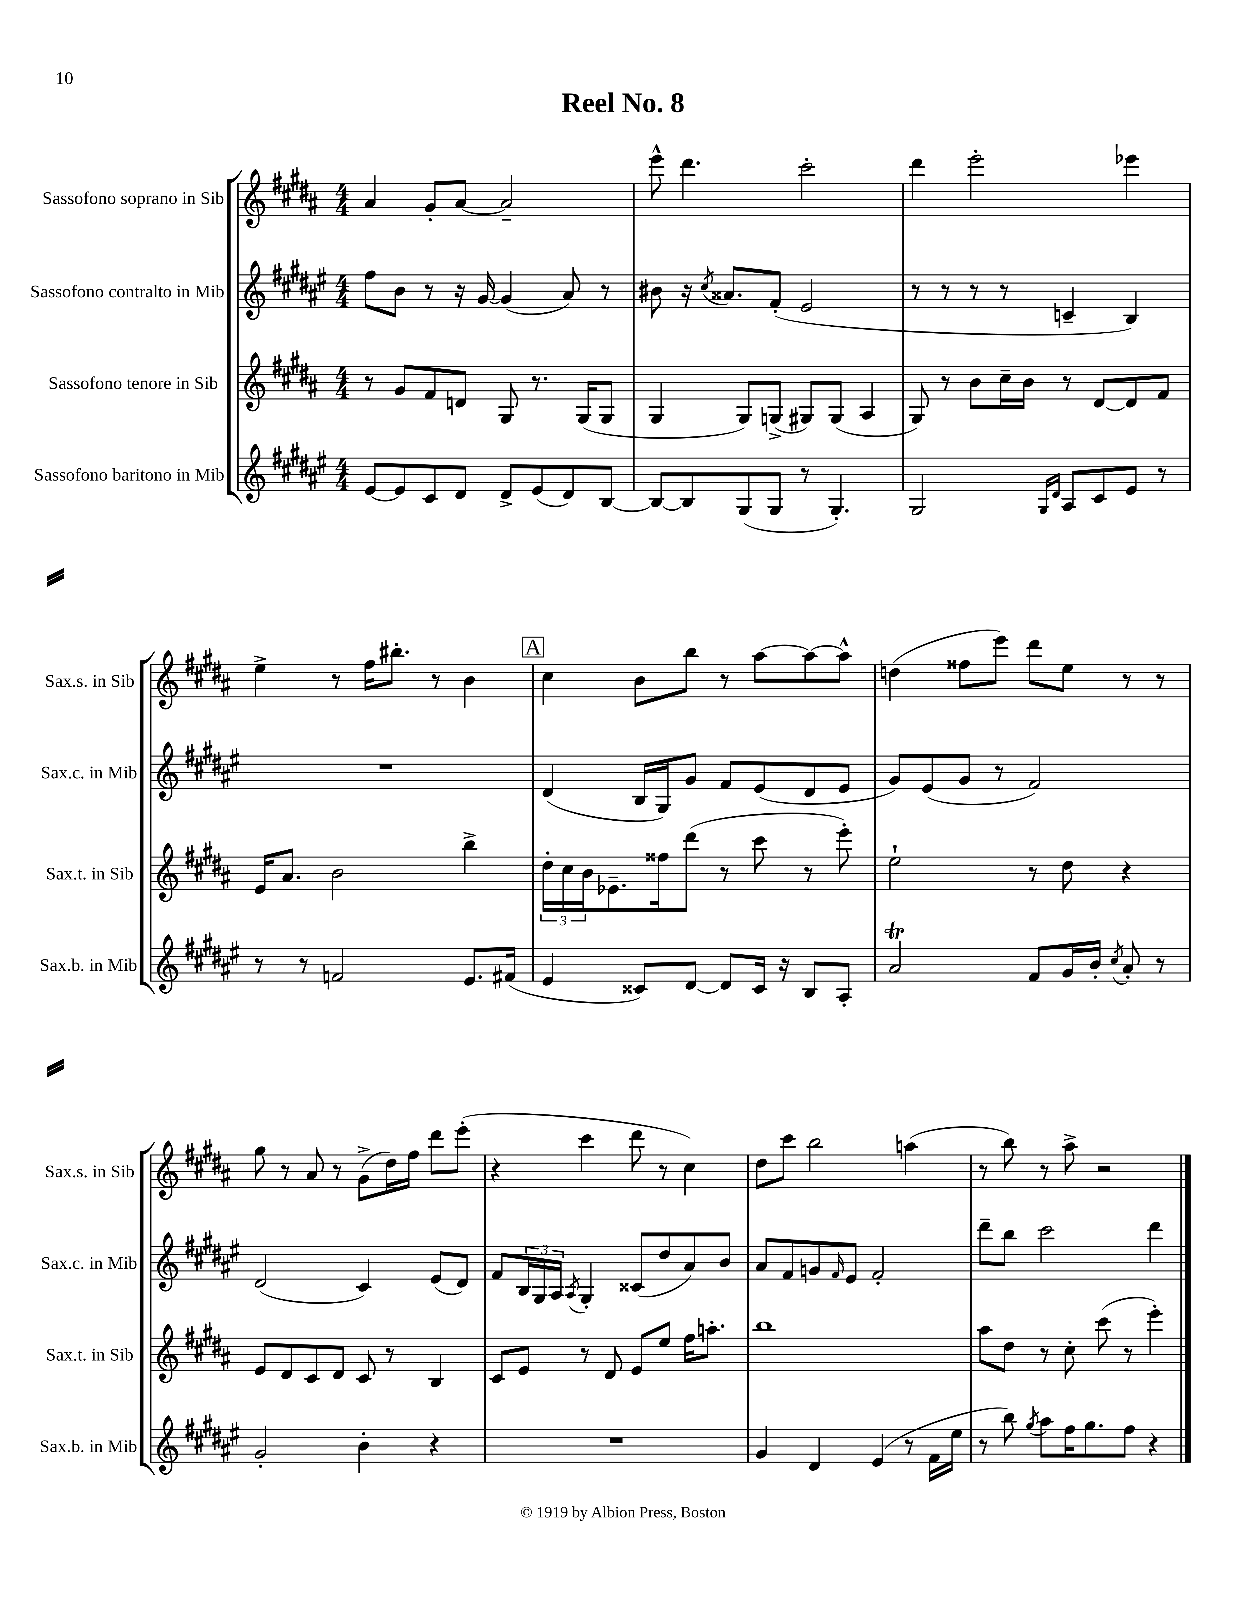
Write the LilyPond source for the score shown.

\header { title = "Reel No. 8" }
<<
\new StaffGroup <<
\new Staff = "s0" \with { instrumentName = "Sassofono soprano in Sib" shortInstrumentName = "Sax.s. in Sib" } {
    \clef treble \key b \major \numericTimeSignature \time 4/4
    ais'4 gis'8-. ais'8~ ais'2-- |
    e'''8-^ dis'''4. cis'''2-. |
    dis'''4 e'''2-. ees'''4 |
    e''4-> r8 fis''16 bis''8.-. r8 b'4 |
    \mark \markup { \box "A" } cis''4 b'8 b''8 r8 ais''8~ ais''8~ ais''8-^ |
    d''4( fisis''8 e'''8) dis'''8 e''8 r8 r8 |
    gis''8 r8 ais'8 r8 gis'8->( dis''16) fis''16 dis'''8 e'''8-.( |
    r4 cis'''4 dis'''8 r8 cis''4) |
    dis''8 cis'''8 b''2 a''4( |
    r8 b''8) r8 ais''8-> r2 \bar "|." |
}
\new Staff = "s1" \with { instrumentName = "Sassofono contralto in Mib" shortInstrumentName = "Sax.c. in Mib" } {
    \clef treble \key fis \major \numericTimeSignature \time 4/4
    fis''8 b'8 r8 r16 gis'16~ gis'4( ais'8) r8 |
    bis'8 r16 \acciaccatura { cis''8 } aisis'8. fis'8-.( eis'2 |
    r8 r8 r8 r8 c'4-- b4) |
    R1 |
    \mark \markup { \box "A" } dis'4( b16 gis16) gis'8 fis'8 eis'8( dis'8 eis'8 |
    gis'8) eis'8( gis'8 r8 fis'2) |
    dis'2( cis'4) eis'8( dis'8) |
    fis'8 \tuplet 3/2 { b16 gis16 ais16 } \acciaccatura { ais8 } gis4-. cisis'8( dis''8 ais'8) b'8 |
    ais'8 fis'8 g'8 \grace { fis'16 } eis'8 fis'2-. |
    dis'''8-- b''8 cis'''2 dis'''4 \bar "|." |
}
\new Staff = "s2" \with { instrumentName = "Sassofono tenore in Sib" shortInstrumentName = "Sax.t. in Sib" } {
    \clef treble \key b \major \numericTimeSignature \time 4/4
    r8 gis'8 fis'8 d'8 gis8 r8. gis16( gis8 |
    gis4 gis8) g8->( gis8) gis8( ais4 |
    gis8) r8 b'8 cis''16-- b'16 r8 dis'8~ dis'8 fis'8 |
    e'16 ais'8. b'2 b''4-> |
    \mark \markup { \box "A" } \tuplet 3/2 { dis''16-. cis''16 b'16 } ees'8.-- fisis''16 dis'''8( r8 cis'''8 r8 e'''8-.) |
    e''2-! r8 dis''8 r4 |
    e'8 dis'8 cis'8 dis'8 cis'8 r8 b4 |
    cis'8 e'8 r8 dis'8 e'8 e''8 fis''16 a''8.-. |
    b''1 |
    ais''8 dis''8 r8 cis''8-. cis'''8( r8 e'''4-.) \bar "|." |
}
\new Staff = "s3" \with { instrumentName = "Sassofono baritono in Mib" shortInstrumentName = "Sax.b. in Mib" } {
    \clef treble \key fis \major \numericTimeSignature \time 4/4
    eis'8~ eis'8 cis'8 dis'8 dis'8-> eis'8( dis'8) b8~ |
    b8~ b8 gis8( gis8 r8 gis4.-.) |
    gis2 \grace { gis16 dis'16 } ais8 cis'8 eis'8 r8 |
    r8 r8 f'2 eis'8. fis'16( |
    \mark \markup { \box "A" } eis'4 cisis'8) dis'8~ dis'8 cisis'16 r16 b8 ais8-. |
    ais'2\trill fis'8 gis'16 b'16-. \acciaccatura { cis''8 } ais'8-. r8 |
    gis'2-. b'4-. r4 |
    R1 |
    gis'4 dis'4 eis'4( r8 fis'16 eis''16 |
    r8 b''8) \acciaccatura { gis''8 } ais''8 fis''16 gis''8. fis''8 r4 \bar "|." |
}
>>
>>
\layout { \context { \Score \remove "Bar_number_engraver" } }
